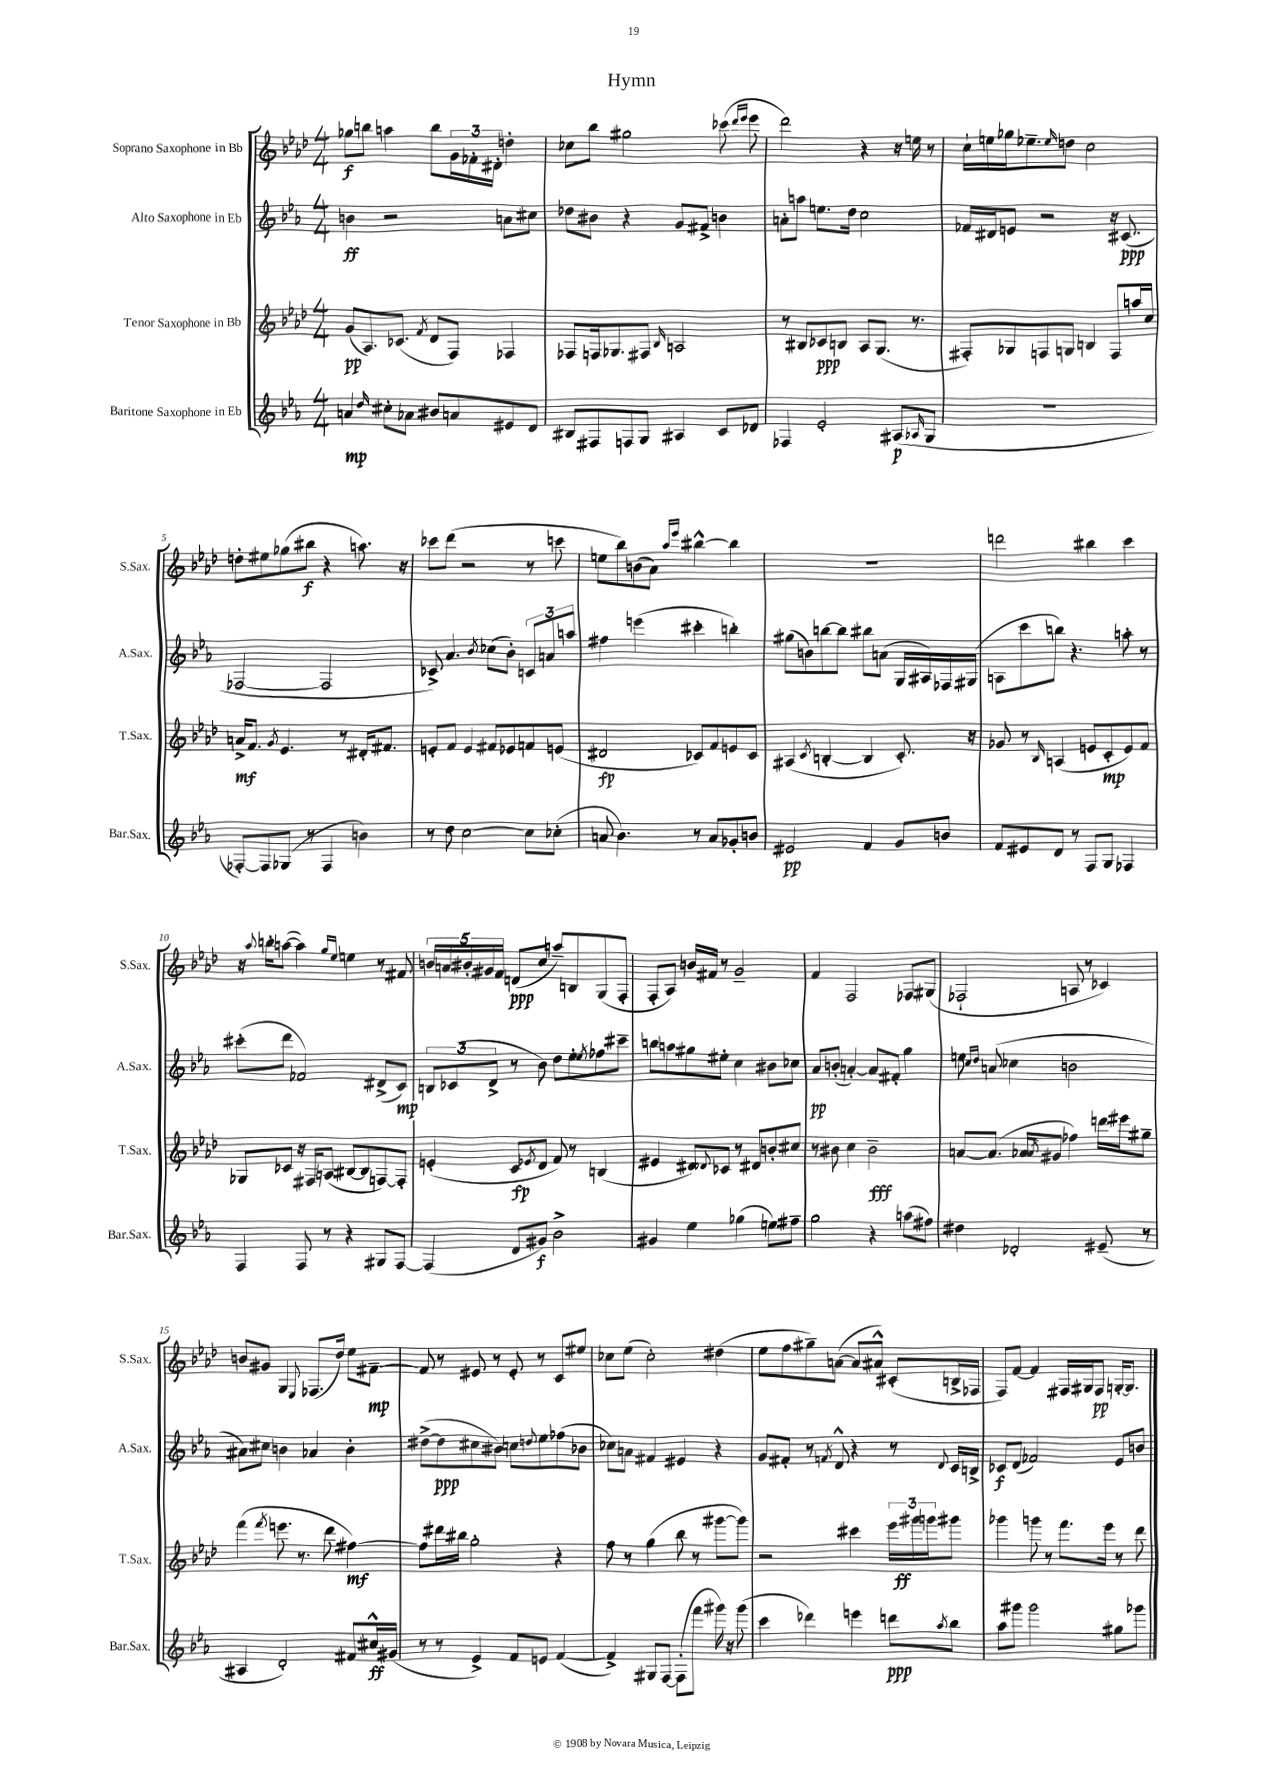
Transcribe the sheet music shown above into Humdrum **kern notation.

**kern	**dynam	**kern	**dynam	**kern	**dynam	**kern	**dynam
*part4	*part4	*part3	*part3	*part2	*part2	*part1	*part1
*staff4	*staff4	*staff3	*staff3	*staff2	*staff2	*staff1	*staff1
*I"Baritone Saxophone in Eb	*	*I"Tenor Saxophone in Bb	*	*I"Alto Saxophone in Eb	*	*I"Soprano Saxophone in Bb	*
*I'Bar.Sax.	*	*I'T.Sax.	*	*I'A.Sax.	*	*I'S.Sax.	*
*clefG2	*	*clefG2	*	*clefG2	*	*clefG2	*
*k[b-e-a-]	*	*k[b-e-a-d-]	*	*k[b-e-a-]	*	*k[b-e-a-d-]	*
*M4/4	*	*M4/4	*	*M4/4	*	*M4/4	*
=1	=1	=1	=1	=1	=1	=1	=1
4an/	mp	(8g/L	pp	4bn\	ff	8gg-X\L	f
.	.	8.A-/)	.	.	.	8bbn\J	.
16qqdd/	.	.	.	.	.	.	.
8cc#X'\L	.	.	.	2r	.	4aan\	.
.	.	(8.c-X/J	.	.	.	.	.
8a-X\J	.	.	.	.	.	.	.
.	.	8qf/	.	.	.	.	.
8b#X/L	.	8d-/L	.	.	.	8bb\L	.
8an/	.	8F/J)	.	.	.	24g\L	.
.	.	.	.	.	.	24f-X'\	.
.	.	.	.	.	.	24d#X'\JJ	.
8e#X/	.	4F-X/	.	8an\L	.	4ddn'\	.
8d/J	.	.	.	8cc#X\J	.	.	.
=2	=2	=2	=2	=2	=2	=2	=2
8B#X/L	.	8F-X/L	.	8dd-X\L	.	8cc-X\L	.
8F#X/	.	16Fn/k	.	8b#X\J	.	8bb-\J	.
.	.	8.G-X/	.	.	.	.	.
8Fn/	.	.	.	4r	.	2gg#X\	.
8G/J	.	8F#X/J	.	.	.	.	.
.	.	16qqB-/	.	.	.	.	.
4A#X/	.	2An/	.	8g/L	.	.	.
.	.	.	.	8f#X^/J	.	.	.
8c/L	.	.	.	4bn\	.	(8ccc-X\	.
.	.	.	.	.	.	16qqddd-/LL	.
.	.	.	.	.	.	16qqeee-/JJ	.
8d-X/J	.	.	.	.	.	8eee-\	.
=3	=3	=3	=3	=3	=3	=3	=3
4F-X/	.	8r	.	8an'\L	.	2ddd-\)	.
.	.	8B#X/L	.	8aan\J	.	.	.
2e-'/	.	8c-X/	ppp	8.een\L	.	.	.
.	.	8Bn/J	.	.	.	.	.
.	.	.	.	16dd\Jk	.	.	.
.	.	8A-/L	.	2cc\	.	4r	.
.	.	(8.G/J	.	.	.	.	.
(8A#X/L	p	.	.	.	.	16r	.
.	.	8.r	.	.	.	16een\	.
16qqA-X/	.	.	.	.	.	.	.
8G/J	.	.	.	.	.	8r	.
=4	=4	=4	=4	=4	=4	=4	=4
1r	.	8F#X'/L)	.	16f-X/LL	.	16cc`\LL	.
.	.	.	.	16d#X/J	.	16een\	.
.	.	8G-X/	.	8en/J	.	16gg-X\J	.
.	.	.	.	.	.	8.ee-X~\	.
.	.	8Fn/	.	2r	.	.	.
.	.	.	.	.	.	16qqee-/	.
.	.	8Gn/J	.	.	.	8ddn\J	.
.	.	4Bn/	.	.	.	2cc\	.
.	.	8F/L	.	16r	.	.	.
.	.	.	.	(8.c#X/	ppp	.	.
.	.	16aan/L	.	.	.	.	.
.	.	16cc/JJ	.	.	.	.	.
!!LO:LB:g=z
=5	=5	=5	=5	=5	=5	=5	=5
[8F-X'/L)	.	16an^/KL	mf	[2F-X/	.	8ddn'\L	.
.	.	8.f/J	.	.	.	.	.
8F-/]	.	.	.	.	.	8ee#X\	.
.	.	8qg/	.	.	.	.	.
(8G-X/J	.	4.e-/	.	.	.	(8gg-X\	.
8r	.	.	.	.	.	8bb#X\J	f
4F-/	.	.	.	2F-/]	.	4r	.
.	.	8r	.	.	.	.	.
4bn\)	.	16d#X'/KL	.	.	.	8.aan\)	.
.	.	8.f#X/J	.	.	.	.	.
.	.	.	.	.	.	16r	.
=6	=6	=6	=6	=6	=6	=6	=6
8r	.	8en'/L	.	8c-X^/)	.	8ccc-X\L	.
8dd\	.	8f/J	.	4.a-/	.	(8ddd-\J	.
[2cc\	.	4e/	.	.	.	2r	.
.	.	.	.	8qb-/	.	.	.
.	.	8f#X/L	.	(8cc-X\L	.	.	.
.	.	8e-X/	.	8b-'\J)	.	.	.
8cc\L]	.	8fn/	.	12cn/L	.	8r	.
.	.	.	.	12an/	.	.	.
(8cc-X'\J	.	(8en/J	.	.	.	8cccn\	.
.	.	.	.	12aan/J	.	.	.
=7	=7	=7	=7	=7	=7	=7	=7
8an/	.	2d#X/	fp	4ff#X\	.	8een\L	.
4.b-\)	.	.	.	.	.	8bb-\)	.
.	.	.	.	(4eeen\	.	(8bn\	.
.	.	.	.	.	.	8a-\J)	.
.	.	.	.	.	.	16qqaa-/LL	.
.	.	.	.	.	.	16qqeee-/JJ	.
8r	.	8c-X/L)	.	4ccc#X'\	.	[4bb#X^^\	.
8a/L	.	8f/	.	.	.	.	.
8g-X'/	.	8en/	.	4bbn'\)	.	4bb#\]	.
8bn/J	.	8c-/J	.	.	.	.	.
=8	=8	=8	=8	=8	=8	=8	=8
2e#X/	pp	(4A#X/	.	(8gg#X\L	.	1r	.
.	.	.	.	8bn\)	.	.	.
.	.	8qc/	.	.	.	.	.
.	.	[4Bn'/	.	[8bbn\	.	.	.
.	.	.	.	8bb\J]	.	.	.
4f/	.	4B/]	.	8bb#X\L	.	.	.
.	.	.	.	(8an\J	.	.	.
8g/L	.	8.c'/)	.	16G/LL	.	.	.
.	.	.	.	16A#X/)	.	.	.
8bn/J	.	.	.	16F-X/	.	.	.
.	.	16r	.	(16G#X/JJ	.	.	.
=9	=9	=9	=9	=9	=9	=9	=9
8f/L	.	8g-X/	.	8An\L	.	2dddn\	.
8e#X/	.	8r	.	8ccc\	.	.	.
.	.	16qqB-/	.	.	.	.	.
8d/J	.	(4An/	.	8bbn\J)	.	.	.
8r	.	.	.	4.r	.	.	.
8F/L	.	8en/L	.	.	.	4bb#X\	.
8G/J	.	8c'/	mp	.	.	.	.
4F-X/	.	8e/)	.	8aan'\	.	4ccc\	.
.	.	8f/J	.	8r	.	.	.
!!LO:LB:g=z
=10	=10	=10	=10	=10	=10	=10	=10
4F/	.	8G-X/L	.	(8ccc#X'\L	.	16r	.
.	.	.	.	.	.	8qqaa-/	.
.	.	.	.	.	.	16bbn'\KL	.
.	.	8c-X/J	.	8ddd\J	.	([8aan\J	.
8F/	.	16r	.	2f-X/)	.	4aa\])	.
.	.	16F#X/KL	.	.	.	.	.
8r	.	(8An/J	.	.	.	.	.
.	.	.	.	.	.	16qqgg/LL	.
.	.	.	.	.	.	16qqee-/JJ	.
4r	.	[8B#X/L	.	.	.	4een\	.
.	.	8B#/]	.	.	.	.	.
8G#X/L	.	[8Fn/)	.	(8d#X^/L	.	8r	.
[8F/J	.	8F'/J]	.	8c/J)	mp	8f#X/	.
=11	=11	=11	=11	=11	=11	=11	=11
(4F/]	.	(4en'/	.	12Bn/L	.	20bn/LL	.
.	.	.	.	.	.	20an/	.
.	.	.	.	(12c-X/	.	.	.
.	.	.	.	.	.	20b#X'/	.
.	.	.	.	.	.	20g#X/	.
.	.	.	.	12d^/J	.	.	.
.	.	.	.	.	.	20f/JJ	.
8d/L	.	8c/L	fp	8r	.	(8dn/L	ppp
.	.	8qe-X/	.	.	.	.	.
8g#X/J)	f	8d-/J	.	8b-\)	.	8cc/J	.
2b-^\	.	8f/)	.	8dd\L	.	8aan~/L)	.
.	.	8r	.	8ee-'\	.	8Bn/	.
.	.	.	.	8qee-/	.	.	.
.	.	(4Bn/	.	8ff-X\	.	(8G/	.
.	.	.	.	8ccc#X~\J	.	8F'/J	.
=12	=12	=12	=12	=12	=12	=12	=12
4g#X/	.	4e#X/	.	8bbn\L	.	8F'/L	.
.	.	.	.	8aan\	.	8A-/J)	.
4ee-\	.	8d#X/L)	.	8gg#X\	.	16bn/LL	.
.	.	.	.	.	.	16f#X/JJ	.
.	.	8qqd-X/	.	.	.	.	.
.	.	8c-X/J	.	8ee#X'\J	.	8r	.
(4gg-X\	.	8r	.	4cc\	.	2g~/	.
.	.	8d#X/L	.	.	.	.	.
8een\L)	.	8bn'/	.	8b#X\L	.	.	.
8ff#X~\J	.	8cc#X/J	.	8cc-X\J	.	.	.
=13	=13	=13	=13	=13	=13	=13	=13
2gg\	.	8r	.	8a-/L	pp	4f/	.
.	.	8b#X\	.	(8bn'/J	.	.	.
.	.	4cc\	.	[4an'/)	.	2F/	.
4r	.	2b#~\	fff	8a/L]	.	.	.
.	.	.	.	8f#X'/J	.	.	.
(8aan\L	.	.	.	4gg\	.	8F-X/L	.
8ff#X\J)	.	.	.	.	.	(8G#X/J	.
=14	=14	=14	=14	=14	=14	=14	=14
4dd#X\	.	[8an/L	.	8een\	.	2F-X`/	.
.	.	.	.	16qqcc/LL	.	.	.
.	.	.	.	16qqdd/JJ	.	.	.
.	.	(8.a/J]	.	(8an/	.	.	.
2d-X'/	.	.	.	4cc-X\	.	.	.
.	.	16a-X/KL	.	.	.	.	.
.	.	8qa-/	.	.	.	.	.
.	.	8g#X/J	.	.	.	.	.
.	.	4ff-X\)	.	2bn\	.	8An/	.
.	.	.	.	.	.	8r	.
(8e#X~/	.	16dddn\LL	.	.	.	4c-X/)	.
.	.	16eee#X\J	.	.	.	.	.
8r	.	8gg#X~\J	.	.	.	.	.
!!LO:LB:g=z
=15	=15	=15	=15	=15	=15	=15	=15
4A#X/	.	(4fff\	.	8a#X\L)	.	8bn/L	.
.	.	.	.	8cc#X\J	.	8g#X/J	.
.	.	8qfff/	.	.	.	.	.
2d'/)	.	8.eeen\	.	4bn\	.	4G/	.
.	.	8.r	.	.	.	.	.
.	.	.	.	.	.	8qqE-/	.
.	.	.	.	4a-X/	.	(8.F-X/L	.
.	.	8ddd-\	.	.	.	.	.
.	.	.	.	.	.	16dd-/Jk)	.
8f#X/L	.	[4ff#X\)	mf	4b'\	.	8ee-\L	.
16cc#X^^/L	ff	.	.	.	.	[8f#X~\J	mp
(16g#X/JJ	.	.	.	.	.	.	.
=16	=16	=16	=16	=16	=16	=16	=16
8r	.	8ff#\L]	.	([8dd#X^\L	.	8f#/]	.
8r	.	16ddd#X\L	.	8dd#\]	ppp	8r	.
.	.	16bb#X\JJ	.	.	.	.	.
4e-^/)	.	2gg'\	.	8cc#X\	.	8e#X/	.
.	.	.	.	8b#X\J)	.	8r	.
8f/L	.	.	.	8ccn\L	.	8e#'/	.
.	.	.	.	8qqddn/	.	.	.
8en/J	.	.	.	8ee-\	.	8r	.
([4f/	.	4r	.	(8ff-X\	.	8c/L	.
.	.	.	.	8b-X\J	.	8ee#X/J	.
=17	=17	=17	=17	=17	=17	=17	=17
4f^/])	.	8ff\	.	8cc-X\L)	.	8cc-X\L	.
.	.	8r	.	8an\J	.	(8ee-\J	.
8G#X/L	.	(4gg\	.	4f#X/	.	2cc-'\)	.
[8F/J	.	.	.	.	.	.	.
(8F'\L]	.	8bb-\	.	4e#X/	.	.	.
8fff\J	.	8r	.	.	.	.	.
16ggg#X\)	.	[8ggg#X\L	.	4r	.	(4dd#X\	.
16r	.	.	.	.	.	.	.
(8ggg#\	.	8ggg#\J])	.	.	.	.	.
=18	=18	=18	=18	=18	=18	=18	=18
4ccc\	.	2r	.	8g/L	.	8ee-\L	.
.	.	.	.	8f#X'/J	.	8ff\	.
4ddd-X\)	.	.	.	8r	.	8gg#X~\)	.
.	.	.	.	8qfn/	.	.	.
.	.	.	.	8d^^/	.	([8an\J	.
4eeen\	.	4ccc#X\	.	4r	.	8a/L]	.
.	.	.	.	.	.	8a#X^^/J)	.
8dddn\L	ppp	24eee-\LL	.	8r	.	(8c#X'/L	.
.	.	24ggg#X\	ff	.	.	.	.
.	.	24gggn\J	.	.	.	.	.
8qaa-/	.	.	.	8qqd/	.	.	.
8bb-\J	.	8ggg#X\J	.	16c/LL	.	16Bn^/L	.
.	.	.	.	16Bn^/JJ	.	16F-X/JJ	.
=19	=19	=19	=19	=19	=19	=19	=19
8aa-\L	.	4ggg-X\	.	8c-X/L	f	8F/L)	.
8ggg#X\J	.	.	.	(8d/J	.	[8f/J	.
2ggg#\	.	8gggn\	.	2f-X/)	.	4f/]	.
.	.	8r	.	.	.	.	.
.	.	8.fff\L	.	.	.	16F#X/LL	.
.	.	.	.	.	.	16G#X/J	.
.	.	.	.	.	.	8F#/J	pp
.	.	16eee-\Jk	.	.	.	.	.
8gg#X\L	.	8r	.	8e-/L	.	[16Gn'/KL	.
.	.	.	.	.	.	8.G/J]	.
8ggg-X\J	.	8ddd-\	.	8bn/J	.	.	.
==	==	==	==	==	==	==	==
*-	*-	*-	*-	*-	*-	*-	*-
